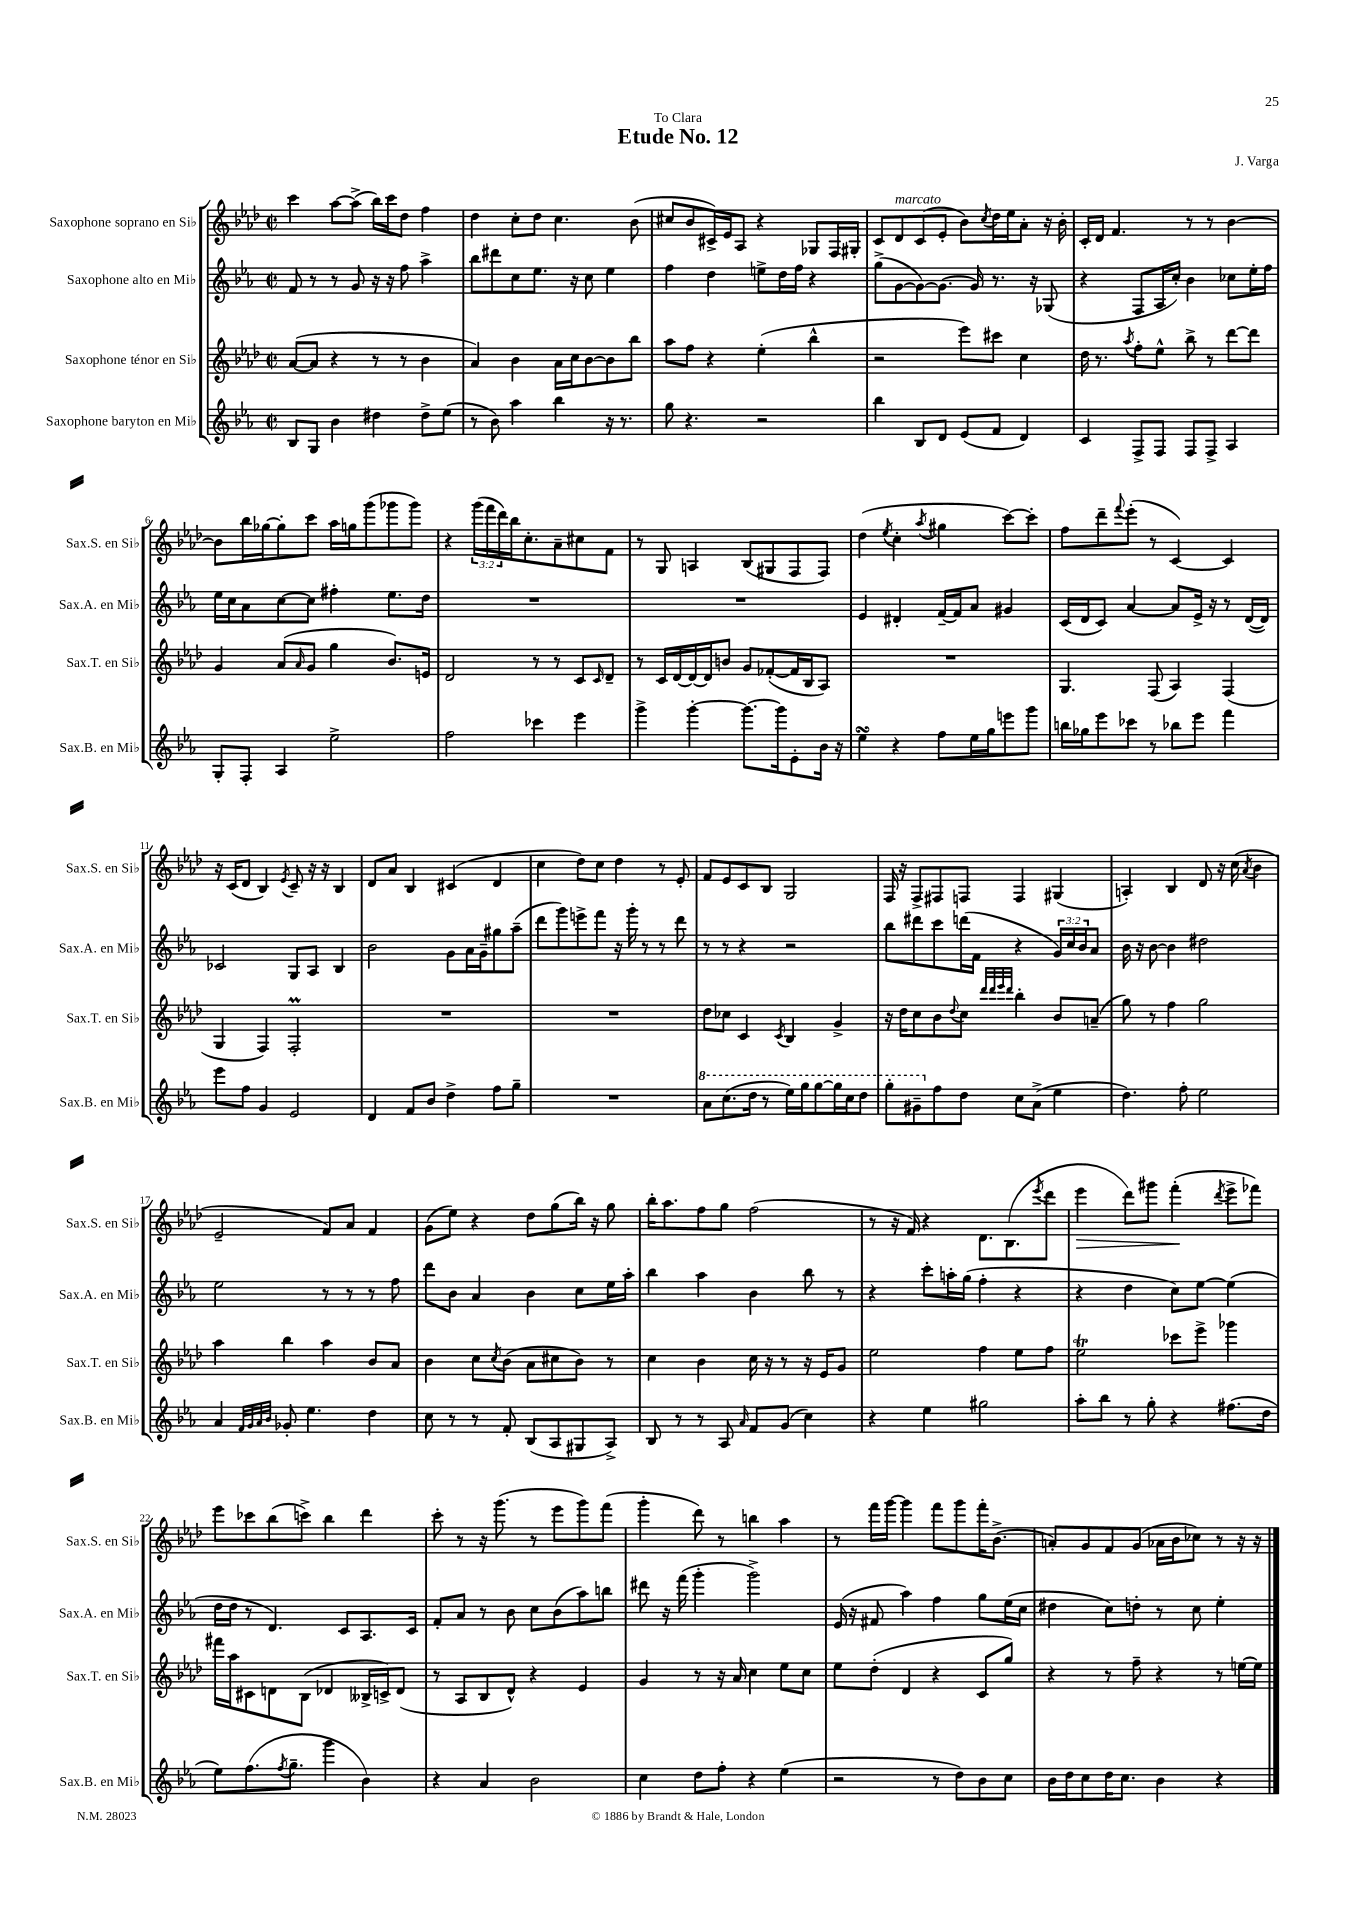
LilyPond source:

\header { title = "Etude No. 12" composer = "J. Varga" dedication = "To Clara" }
<<
\new StaffGroup <<
\new Staff = "s0" \with { instrumentName = "Saxophone soprano en Sib" shortInstrumentName = "Sax.S. en Sib" } {
    \clef treble \key aes \major \defaultTimeSignature \time 2/2 \override Staff.TupletNumber.text = #tuplet-number::calc-fraction-text
    c'''4 aes''8~ aes''8->( bes''16) c'''16 des''8 f''4 |
    des''4 c''8-. des''8 c''4. bes'8( |
    cis''8 bes'8 cis'16->) ees'16 aes8 r4 ges8 f16 gis16-. |
    c'8 des'8^\markup { \italic "marcato" } c'8( ees'8-. bes'8) \acciaccatura { c''8 } des''16 ees''16 aes'8-. r16 bes'16-. |
    c'16-. des'16 f'4. r8 r8 bes'4~ |
    bes'8 bes''16 ges''16~ ges''8-. c'''8 aes''16 g''16 g'''8( ges'''8 ges'''8) |
    r4 \tuplet 3/2 { g'''16( f'''16 des'''16) } bes''16 c''8.-. aes'8-- cis''8 f'8 |
    r8 g8 a4 bes8( gis8 f8 f8) |
    des''4( \acciaccatura { ees''8 } c''4-. \acciaccatura { aes''8 } gis''4 c'''8~) c'''8-. |
    f''8 des'''8-- \appoggiatura { f'''8 } ees'''8-.( r8 c'4~) c'4 |
    r16 c'16( des'8 bes4) \acciaccatura { ees'8 } c'8-- r16 r16 bes4 |
    des'8 aes'8 bes4 cis'4( des'4 |
    c''4 des''8) c''8 des''4 r8 ees'8-. |
    f'8 ees'8 c'8 bes8 g2 |
    f16 r16 f8-> fis8 f8 f4 gis4( |
    a4-.) bes4 des'8 r16 c''16( \acciaccatura { aes'8 } bes'4 |
    ees'2-- f'8) aes'8 f'4 |
    g'8( ees''8) r4 des''8 g''8( bes''16) r16 g''8 |
    bes''16-. aes''8. f''8 g''8 f''2( |
    r8 r16 f'16) r4 des'8. bes8.( \acciaccatura { ees'''8 } des'''8 |
    ees'''4\> des'''8) gis'''8 f'''4-.\!( \acciaccatura { des'''8 } ees'''8-> fes'''8) |
    ees'''8 ces'''8 bes''8( c'''8->) bes''4 des'''4 |
    c'''8-. r8 r16 g'''8.( r8 ees'''8 g'''8) f'''8( |
    g'''4-. des'''8) r8 b''4 aes''4 |
    r8 f'''16 g'''16~ g'''4 f'''8 g'''8 f'''16-. bes'8.->( |
    a'8-.) g'8 f'8 g'8( aes'16 bes'16 ces''8) r8 r16 r16 \bar "|." |
}
\new Staff = "s1" \with { instrumentName = "Saxophone alto en Mib" shortInstrumentName = "Sax.A. en Mib" } {
    \clef treble \key ees \major \defaultTimeSignature \time 2/2 \override Staff.TupletNumber.text = #tuplet-number::calc-fraction-text
    f'8 r8 r8 g'8 r16 r16 f''8 aes''4-> |
    bes''8 dis'''8 c''8 ees''8. r16 c''8 ees''4 |
    f''4 d''4 e''8-> d''16 f''16 r4 |
    g''8->( g'8~ g'8~) g'8.( g'16) r8. r16 ges8( |
    r4 f8 aes16 c''16-.) bes'4 ces''8 ees''16-. f''16 |
    ees''16 c''16 aes'8 c''8~ c''8 fis''4-. ees''8. d''16 |
    R1 |
    R1 |
    ees'4 dis'4-. f'16~-- f'16 aes'8 gis'4 |
    c'16( d'16 c'8) aes'4~ aes'8 ees'16-> r16 r8 d'16~( d'16) |
    ces'2 g8 aes8 bes4 |
    bes'2 g'8 aes'16 g'16-- gis''8 aes''8--( |
    d'''8 g'''8) e'''8-> f'''8 r16 g'''16-. r8 r8 d'''8 |
    r8 r8 r4 r2 |
    bes''8 dis'''8 c'''8 d'''16( f'16 r4 \tuplet 3/2 { g'16) c''16 bes'16 } aes'8 |
    bes'16 r16 bes'8~ bes'4 dis''2 |
    ees''2 r8 r8 r8 f''8 |
    d'''8 bes'8 aes'4 bes'4 c''8 ees''16 aes''16-. |
    bes''4 aes''4 bes'4 bes''8 r8 |
    r4 c'''8-. a''16-. g''16( f''4-. r4 |
    r4 d''4 c''8) ees''8~ ees''4( |
    d''16 d''16 r8 d'4.) c'8 aes8. c'16 |
    f'8-. aes'8 r8 bes'8 c''8 bes'8( aes''8) b''8 |
    dis'''8 r16 f'''16( g'''4-. g'''2->) |
    ees'16( r16 fis'8 aes''4) f''4 g''8 ees''16( c''16 |
    dis''4 c''8) d''8-. r8 c''8 ees''4-. \bar "|." |
}
\new Staff = "s2" \with { instrumentName = "Saxophone ténor en Sib" shortInstrumentName = "Sax.T. en Sib" } {
    \clef treble \key aes \major \defaultTimeSignature \time 2/2
    aes'8~( aes'8 r4 r8 r8 bes'4 |
    aes'4) bes'4 aes'16 c''16 bes'8~ bes'8 bes''8 |
    aes''8 f''8 r4 ees''4-.( bes''4-^ |
    r2 ees'''8) cis'''8 c''4 |
    des''16 r8. \acciaccatura { aes''8 } f''8-. ees''8-^ bes''8-> r8 des'''8~ des'''8 |
    g'4 aes'8( \grace { aes'16 } g'8 g''4 bes'8.) e'16 |
    des'2 r8 r8 c'8 \grace { c'16 } des'8-- |
    r8 c'16 des'16~ des'16~ des'16 b'8 g'8 fes'8~-.( fes'16 bes16 aes8) |
    R1 |
    g4. f8( aes4) f4( |
    g4 f4) f2-.\prall |
    R1 |
    R1 |
    des''8 ces''8 c'4 \acciaccatura { c'8 } bes4 g'4-> |
    r16 des''16 c''8 bes'8 \appoggiatura { des''8 } c''8 \grace { des'''32 des'''32 ees'''32 des'''32 } bes''4-. bes'8 a'8--( |
    g''8) r8 f''4 g''2 |
    aes''4 bes''4 aes''4 bes'8 aes'8 |
    bes'4 c''8 \acciaccatura { c''8 } bes'8( aes'8 cis''8 bes'8) r8 |
    c''4 bes'4 c''16 r16 r8 r16 ees'16 g'8 |
    ees''2 f''4 ees''8 f''8 |
    ees''2\trill ces'''8 ees'''8-> ges'''4 |
    fis'''16 aes''16 cis'8 d'8 bes8( des'4 beses16-> c'16->) des'8( |
    r8 aes8 bes8 des'8-^) r4 ees'4 |
    g'4 r8 r16 aes'16 c''4 ees''8 c''8 |
    ees''8 des''8-.( des'4 r4 c'8 g''8) |
    r4 r8 f''8-- r4 r8 e''16~ e''16 \bar "|." |
}
\new Staff = "s3" \with { instrumentName = "Saxophone baryton en Mib" shortInstrumentName = "Sax.B. en Mib" } {
    \clef treble \key ees \major \defaultTimeSignature \time 2/2
    bes8 g8 bes'4 dis''4 dis''8-> ees''8( |
    r8 bes'8) aes''4 bes''4 r16 r8. |
    g''8 r4. r2 |
    bes''4 bes8 d'8 ees'8( f'8 d'4) |
    c'4 f8-> f8 f8 f8-> aes4 |
    g8-. f8-. aes4 ees''2-> |
    f''2 ces'''4 ees'''4 |
    g'''4-> g'''4~-. g'''8.~ g'''16 ees'8-. bes'16 r16 |
    ees''4\turn r4 f''8 ees''16 g''16 e'''8 g'''8 |
    b''16 ges''16 ees'''8 ces'''8 r8 bes''8 ees'''8 f'''4 |
    ees'''8 f''8 g'4 ees'2 |
    d'4 f'8 bes'8 d''4-> f''8 g''8-- |
    R1 |
    \ottava #1 aes''8 c'''8.( d'''16 r8 ees'''16) g'''16 g'''8~ g'''16 c'''16 d'''8 |
    g'''8-. gis''8-- \ottava #0 f''8 d''8 c''8 aes'8->( ees''4 |
    d''4.) f''8-. ees''2 |
    aes'4 \grace { f'32 g'32 aes'32 bes'32 } ges'8-. ees''4. d''4 |
    c''8 r8 r8 f'8-. bes8( aes8 gis8 aes8->) |
    bes8 r8 r8 aes8 \grace { aes'16 } f'8 g'8( c''4) |
    r4 ees''4 gis''2 |
    aes''8-. bes''8 r8 g''8-. r4 fis''8.( d''16 |
    ees''8) f''8.( \acciaccatura { f''8 } g''8.-- g'''4 bes'4) |
    r4 aes'4 bes'2 |
    c''4 d''8 f''8-. r4 ees''4( |
    r2 r8 d''8) bes'8 c''8 |
    bes'16 d''16 c''8 d''16 c''8. bes'4 r4 \bar "|." |
}
>>
>>
